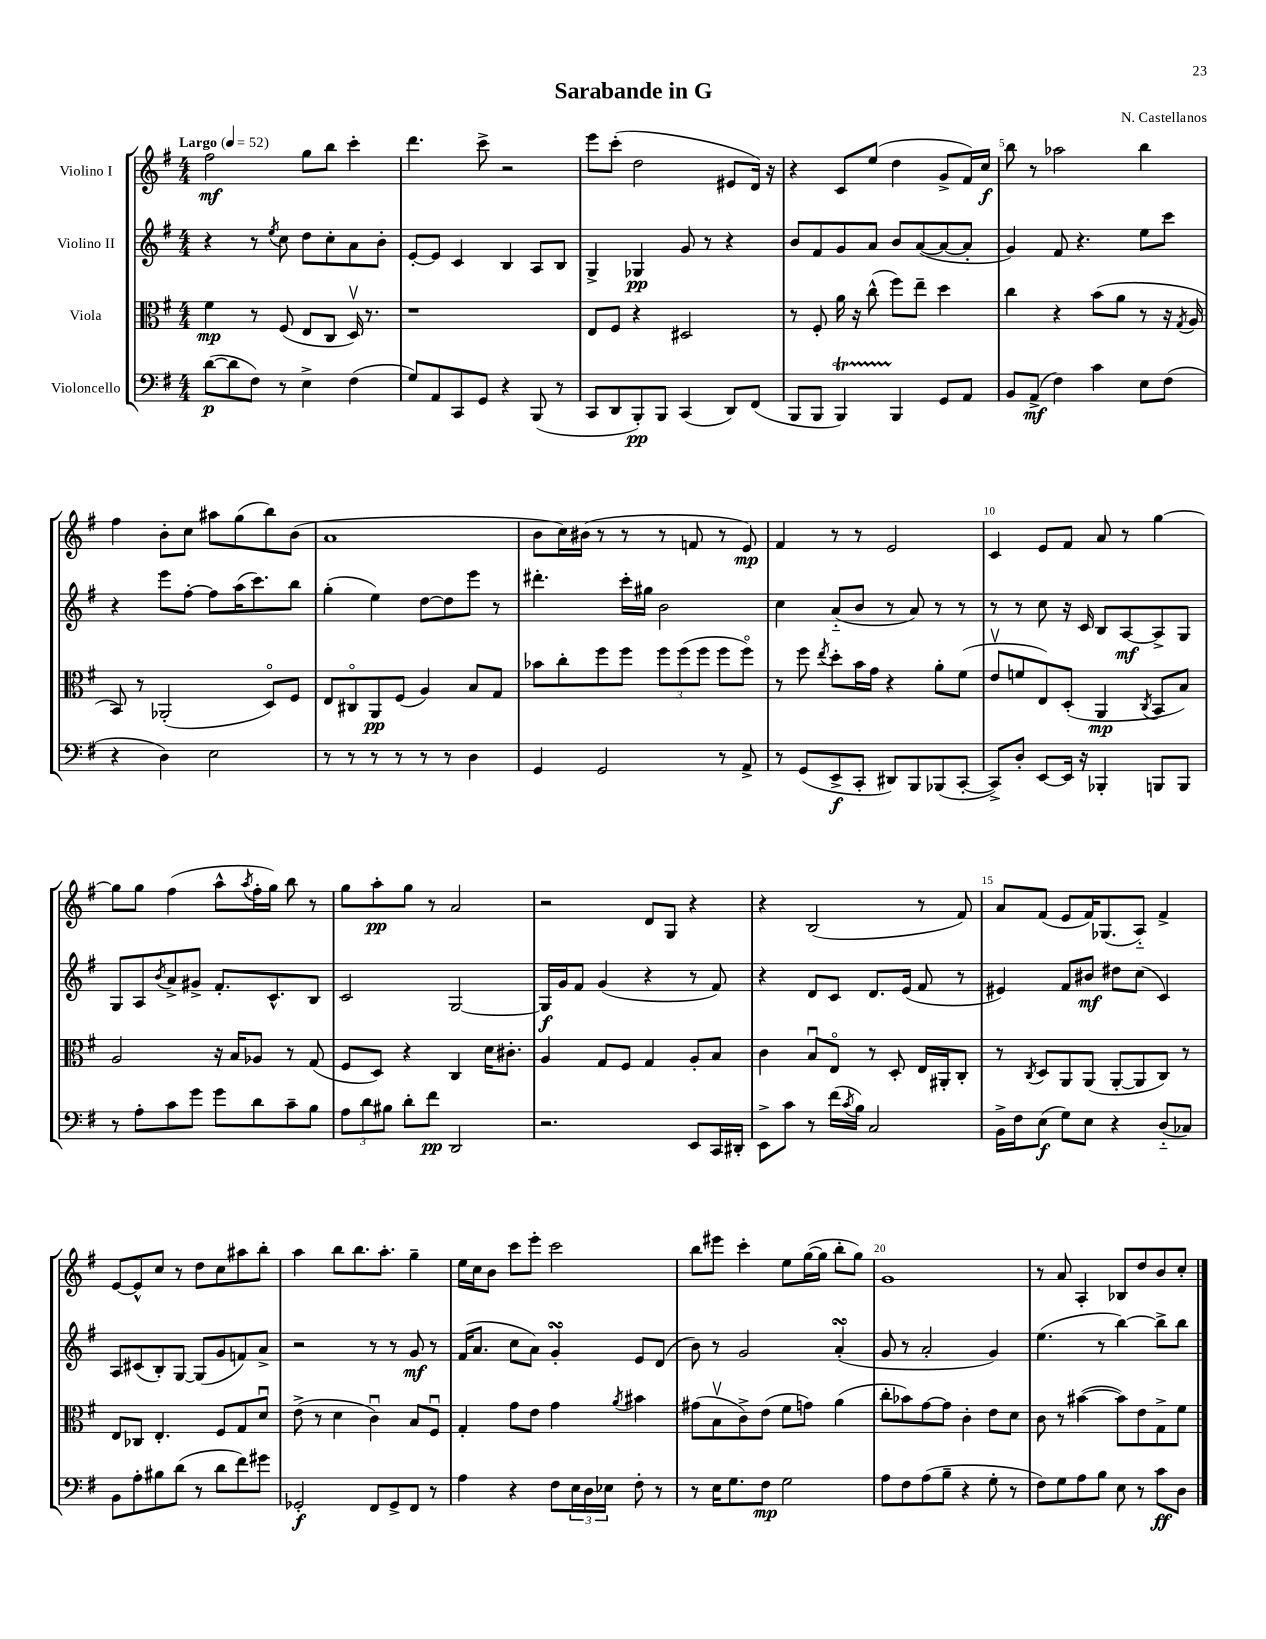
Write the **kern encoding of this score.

**kern	**dynam	**kern	**dynam	**kern	**dynam	**kern	**dynam
*part4	*part4	*part3	*part3	*part2	*part2	*part1	*part1
*staff4	*staff4	*staff3	*staff3	*staff2	*staff2	*staff1	*staff1
*I"Violoncello	*	*I"Viola	*	*I"Violino II	*	*I"Violino I	*
*clefF4	*	*clefC3	*	*clefG2	*	*clefG2	*
*k[f#]	*	*k[f#]	*	*k[f#]	*	*k[f#]	*
*M4/4	*	*M4/4	*	*M4/4	*	*M4/4	*
*MM52	*	*MM52	*	*MM52	*	*MM52	*
=1	=1	=1	=1	=1	=1	=1	=1
!	!	!	!	!	!	!LO:TX:a:B:t=Largo	!
([8d\L	p	4f#\	mp	4r	.	2ff#\	mf
8d\]	.	.	.	.	.	.	.
8F#\J)	.	8r	.	8r	.	.	.
.	.	.	.	8qee/	.	.	.
8r	.	(8F#/	.	8cc\	.	.	.
4E^\	.	8E/L	.	8dd\L	.	8gg\L	.
.	.	8C/J	.	8cc'\	.	8bb\J	.
(4F#\	.	16Dv/)	.	8a\	.	4ccc'\	.
.	.	8.r	.	.	.	.	.
.	.	.	.	8b'\J	.	.	.
=2	=2	=2	=2	=2	=2	=2	=2
8G/L)	.	1r	.	[8e'/L	.	4.ddd\	.
8AA/	.	.	.	8e/J]	.	.	.
8CC/	.	.	.	4c/	.	.	.
8GG/J	.	.	.	.	.	8ccc^\	.
4r	.	.	.	4B/	.	2r	.
(8BBB/	.	.	.	8A/L	.	.	.
8r	.	.	.	8B/J	.	.	.
=3	=3	=3	=3	=3	=3	=3	=3
8CC/L	.	8E/L	.	4G^/	.	8eee\L	.
8DD/	.	8F#/J	.	.	.	(8ccc'\J	.
8BBB'/)	pp	4r	.	4G-X/	pp	2dd\	.
8BBB/J	.	.	.	.	.	.	.
(4CC/	.	2D#X/	.	8g/	.	.	.
.	.	.	.	8r	.	.	.
8DD/L)	.	.	.	4r	.	8e#X/L	.
(8FF#/J	.	.	.	.	.	16d/Jk)	.
.	.	.	.	.	.	16r	.
=4	=4	=4	=4	=4	=4	=4	=4
8BBB/L	.	8r	.	8b/L	.	4r	.
8BBB/J	.	8F#'/	.	8f#/	.	.	.
4BBBt/)	.	16a\	.	8g/	.	8c/L	.
.	.	16r	.	.	.	.	.
.	.	(8cc^^\	.	8a/J	.	(8ee/J	.
4BBB/	.	8ff#\L)	.	8b/L	.	4dd\	.
.	.	8ee~\J	.	([8a/	.	.	.
8GG/L	.	4dd\	.	8a/_	.	8g^/L	.
8AA/J	.	.	.	8a'/J]	.	16f#/L)	.
.	.	.	.	.	.	16cc/JJ	f
=5	=5	=5	=5	=5	=5	=5	=5
8BB/L	.	4cc\	.	4g/)	.	8bb\	.
(8AA^/J	mf	.	.	.	.	8r	.
4F#\)	.	4r	.	8f#/	.	2aa-X\	.
.	.	.	.	4.r	.	.	.
4c\	.	(8b\L	.	.	.	.	.
.	.	8a\J	.	.	.	.	.
8E\L	.	8r	.	8ee\L	.	4bb\	.
(8F#\J	.	16r	.	8ccc\J	.	.	.
.	.	8qG/	.	.	.	.	.
.	.	16A/	.	.	.	.	.
!!LO:LB:g=z
=6	=6	=6	=6	=6	=6	=6	=6
4r	.	8BB/)	.	4r	.	4ff#\	.
.	.	8r	.	.	.	.	.
4D\)	.	(2AA-X'/	.	8eee\L	.	8b'\L	.
.	.	.	.	[8ff#'\J	.	8cc\J	.
2E\	.	.	.	8ff#\L]	.	8aa#X\L	.
.	.	.	.	(16aa\K	.	(8gg\	.
.	.	.	.	8.ccc\)	.	.	.
.	.	8D/L)	.	.	.	8bb\)	.
.	.	8F#/J	.	8bb\J	.	(8b\J	.
=7	=7	=7	=7	=7	=7	=7	=7
8r	.	8E/L	.	(4gg'\	.	1a	.
8r	.	8C#X/	.	.	.	.	.
8r	.	8AA/	pp	4ee\)	.	.	.
8r	.	(8F#/J	.	.	.	.	.
8r	.	4A/)	.	[8dd\L	.	.	.
8r	.	.	.	8dd\]	.	.	.
4D\	.	8B/L	.	8eee\J	.	.	.
.	.	8G/J	.	8r	.	.	.
=8	=8	=8	=8	=8	=8	=8	=8
4GG/	.	8b-X\L	.	4.ddd#X'\	.	8b\L	.
.	.	8cc'\	.	.	.	16cc\L)	.
.	.	.	.	.	.	(16b#X\JJ	.
2GG/	.	8ff#\	.	.	.	8r	.
.	.	8ff#\J	.	16ccc'\LL	.	8r	.
.	.	.	.	16gg#X\JJ	.	.	.
.	.	12ff#\L	.	2b\	.	8r	.
.	.	(12ff#\	.	.	.	.	.
.	.	.	.	.	.	8fn/	.
.	.	12ff#\J	.	.	.	.	.
8r	.	8ff#\L	.	.	.	8r	.
8AA^/	.	8ff#\J)	.	.	.	8e/)	mp
=9	=9	=9	=9	=9	=9	=9	=9
8r	.	8r	.	4cc\	.	4f#/	.
(8GG/L	.	8ff#\	.	.	.	.	.
.	.	8qee/	.	.	.	.	.
8EE^/	f	8dd'\L	.	(8a/L	.	8r	.
8CC'/J	.	16b\L	.	8b/J	.	8r	.
.	.	16g\JJ	.	.	.	.	.
8DD#X/L)	.	4r	.	8r	.	2e/	.
8BBB/	.	.	.	8a/)	.	.	.
(8BBB-X/	.	8a'\L	.	8r	.	.	.
[8CC'/J	.	(8f#\J	.	8r	.	.	.
=10	=10	=10	=10	=10	=10	=10	=10
8CC^/L])	.	8ev/L	.	8r	.	4c/	.
8D'/J	.	8fn/	.	8r	.	.	.
[8EE/L	.	8E/)	.	8cc\	.	8e/L	.
16EE/Jk]	.	(8D'/J	.	16r	.	8f#/J	.
16r	.	.	.	16c/	.	.	.
4BBB-X'/	.	4AA/	mp	8B/L	.	8a/	.
.	.	.	.	[8A/	mf	8r	.
.	.	8qC/	.	.	.	.	.
8BBBn/L	.	8BB/L	.	8A^/]	.	[4gg\	.
8BBB/J	.	8B/J)	.	8G/J	.	.	.
!!LO:LB:g=z
=11	=11	=11	=11	=11	=11	=11	=11
8r	.	2A/	.	8G/L	.	8gg\L]	.
8A'\L	.	.	.	8A/	.	8gg\J	.
.	.	.	.	8qb/	.	.	.
8c\	.	.	.	8a^/	.	(4ff#\	.
8g\J	.	.	.	8g#X^/J	.	.	.
8g\L	.	16r	.	8.f#'/L	.	8aa^^\L	.
.	.	16B/KL	.	.	.	.	.
.	.	.	.	.	.	8qaa/	.
8d\	.	8A-X/J	.	.	.	16ff#'\L	.
.	.	.	.	8.c^^/	.	16gg\JJ)	.
8c~\	.	8r	.	.	.	8bb\	.
8B\J	.	(8G/	.	8B/J	.	8r	.
=12	=12	=12	=12	=12	=12	=12	=12
12A\L	.	8F#/L	.	2c/	.	8gg\L	.
12d\	.	.	.	.	.	.	.
.	.	8D/J)	.	.	.	8aa'\	pp
12B#X\J	.	.	.	.	.	.	.
8d'\L	.	4r	.	.	.	8gg\J	.
8f#\J	pp	.	.	.	.	8r	.
2DD/	.	4C/	.	[2G/	.	2a/	.
.	.	16d\KL	.	.	.	.	.
.	.	8.c#X'\J	.	.	.	.	.
=13	=13	=13	=13	=13	=13	=13	=13
2.r	.	4A/	.	16G/LL]	f	2r	.
.	.	.	.	16g/J	.	.	.
.	.	.	.	8f#/J	.	.	.
.	.	8G/L	.	(4g/	.	.	.
.	.	8F#/J	.	.	.	.	.
.	.	4G/	.	4r	.	8d/L	.
.	.	.	.	.	.	8G/J	.
8EE/L	.	8A'/L	.	8r	.	4r	.
16CC/L	.	8B/J	.	8f#/)	.	.	.
16DD#X'/JJ	.	.	.	.	.	.	.
=14	=14	=14	=14	=14	=14	=14	=14
8EE^\L	.	4c\	.	4r	.	4r	.
8c\J	.	.	.	.	.	.	.
8r	.	8Bu/L	.	8d/L	.	(2B/	.
(16f#\LL	.	8E/J	.	8c/J	.	.	.
8qc/	.	.	.	.	.	.	.
16B\JJ)	.	.	.	.	.	.	.
2C/	.	8r	.	8.d/L	.	.	.
.	.	8D'/	.	.	.	.	.
.	.	.	.	(16e/Jk	.	.	.
.	.	16E/LL	.	8f#/	.	8r	.
.	.	16AA#X'/J	.	.	.	.	.
.	.	8C'/J	.	8r	.	8f#/)	.
=15	=15	=15	=15	=15	=15	=15	=15
16BB^\LL	.	8r	.	4e#X/)	.	8a/L	.
16F#\J	.	.	.	.	.	.	.
.	.	8qC/	.	.	.	.	.
(8E\J	f	8D/L	.	.	.	(8f#/J	.
8G\L)	.	8AA/	.	8f#/L	.	8e/L	.
8E\J	.	(8AA/J	.	8b#X/J	mf	16f#/K)	.
.	.	.	.	.	.	(8.G-X/	.
4r	.	[8AA'/L	.	8dd#X\L	.	.	.
.	.	8AA/]	.	(8cc\J	.	8A/J)	.
(8D/L	.	8C/J)	.	4c/)	.	4f#^/	.
8C-X/J)	.	8r	.	.	.	.	.
!!LO:LB:g=z
=16	=16	=16	=16	=16	=16	=16	=16
8BB\L	.	8E/L	.	8A/L	.	[8e/L	.
8A'\	.	8C-X/J	.	(8c#X/	.	8e^^/]	.
8B#X\	.	4.E'/	.	8B'/)	.	8cc/J	.
(8d\J	.	.	.	[8G/J	.	8r	.
8r	.	.	.	(8G/L]	.	8dd\L	.
8d\L	.	8F#/L	.	8g/	.	8cc\	.
8f#\)	.	8G/	.	8fn/)	.	8aa#X\	.
8g#X\J	.	8du/J	.	8a^/J	.	8bb'\J	.
=17	=17	=17	=17	=17	=17	=17	=17
2GG-X'/	f	(8e^\	.	2r	.	4aa\	.
.	.	8r	.	.	.	.	.
.	.	4d\	.	.	.	8bb\L	.
.	.	.	.	.	.	8.bb\	.
8FF#/L	.	4cu\)	.	8r	.	.	.
.	.	.	.	.	.	8.aa'\J	.
8GG-^/	.	.	.	8r	.	.	.
8FF#/J	.	8B/L	.	8g/	mf	4gg~\	.
8r	.	8F#u/J	.	8r	.	.	.
=18	=18	=18	=18	=18	=18	=18	=18
4A\	.	4G'/	.	(16f#/KL	.	16ee\LL	.
.	.	.	.	8.a/J	.	16cc\J	.
.	.	.	.	.	.	8b\J	.
4r	.	8g\L	.	8cc\L	.	8ccc\L	.
.	.	8e\J	.	8a\J)	.	8eee'\J	.
8F#\L	.	4g\	.	4gsSSs'/	.	2ccc\	.
24E\L	.	.	.	.	.	.	.
24D\	.	.	.	.	.	.	.
24E-X\JJ	.	.	.	.	.	.	.
.	.	8qa/	.	.	.	.	.
8F#'\	.	4b#X\	.	8e/L	.	.	.
8r	.	.	.	(8d/J	.	.	.
=19	=19	=19	=19	=19	=19	=19	=19
8r	.	(8g#X\L	.	8b\)	.	8bb\L	.
16E\KL	.	8Bv\	.	8r	.	8eee#X\J	.
8.G\	.	.	.	.	.	.	.
.	.	8c^\)	.	2g/	.	4ccc'\	.
8F#\J	mp	(8e\J	.	.	.	.	.
2G\	.	8f#\L	.	.	.	8ee\L	.
.	.	8gn\J)	.	.	.	([16gg\L	.
.	.	.	.	.	.	16gg\JJ]	.
.	.	(4a\	.	(4asSSS'/	.	8bb'\L	.
.	.	.	.	.	.	8gg\J)	.
=20	=20	=20	=20	=20	=20	=20	=20
8A\L	.	8cc'\L	.	8g/	.	1g	.
8F#\	.	8b-X\)	.	8r	.	.	.
(8A\	.	[8g\	.	2a'/	.	.	.
8B~\J	.	8g\J]	.	.	.	.	.
4r	.	4c'\	.	.	.	.	.
8G'\	.	8e\L	.	4g/)	.	.	.
8r	.	8d\J	.	.	.	.	.
=21	=21	=21	=21	=21	=21	=21	=21
8F#\L)	.	8c\	.	(4.ee\	.	8r	.
8G\	.	8r	.	.	.	8a/	.
8A\	.	([4b#X\	.	.	.	4A'/	.
8B\J	.	.	.	8r	.	.	.
8E\	.	8b#\L])	.	[4bb\)	.	8B-X/L	.
8r	.	8e\	.	.	.	8dd/	.
8c\L	ff	8G^\	.	8bb^\L]	.	8b/	.
8D\J	.	8f#\J	.	8bb\J	.	8cc'/J	.
==	==	==	==	==	==	==	==
*-	*-	*-	*-	*-	*-	*-	*-
